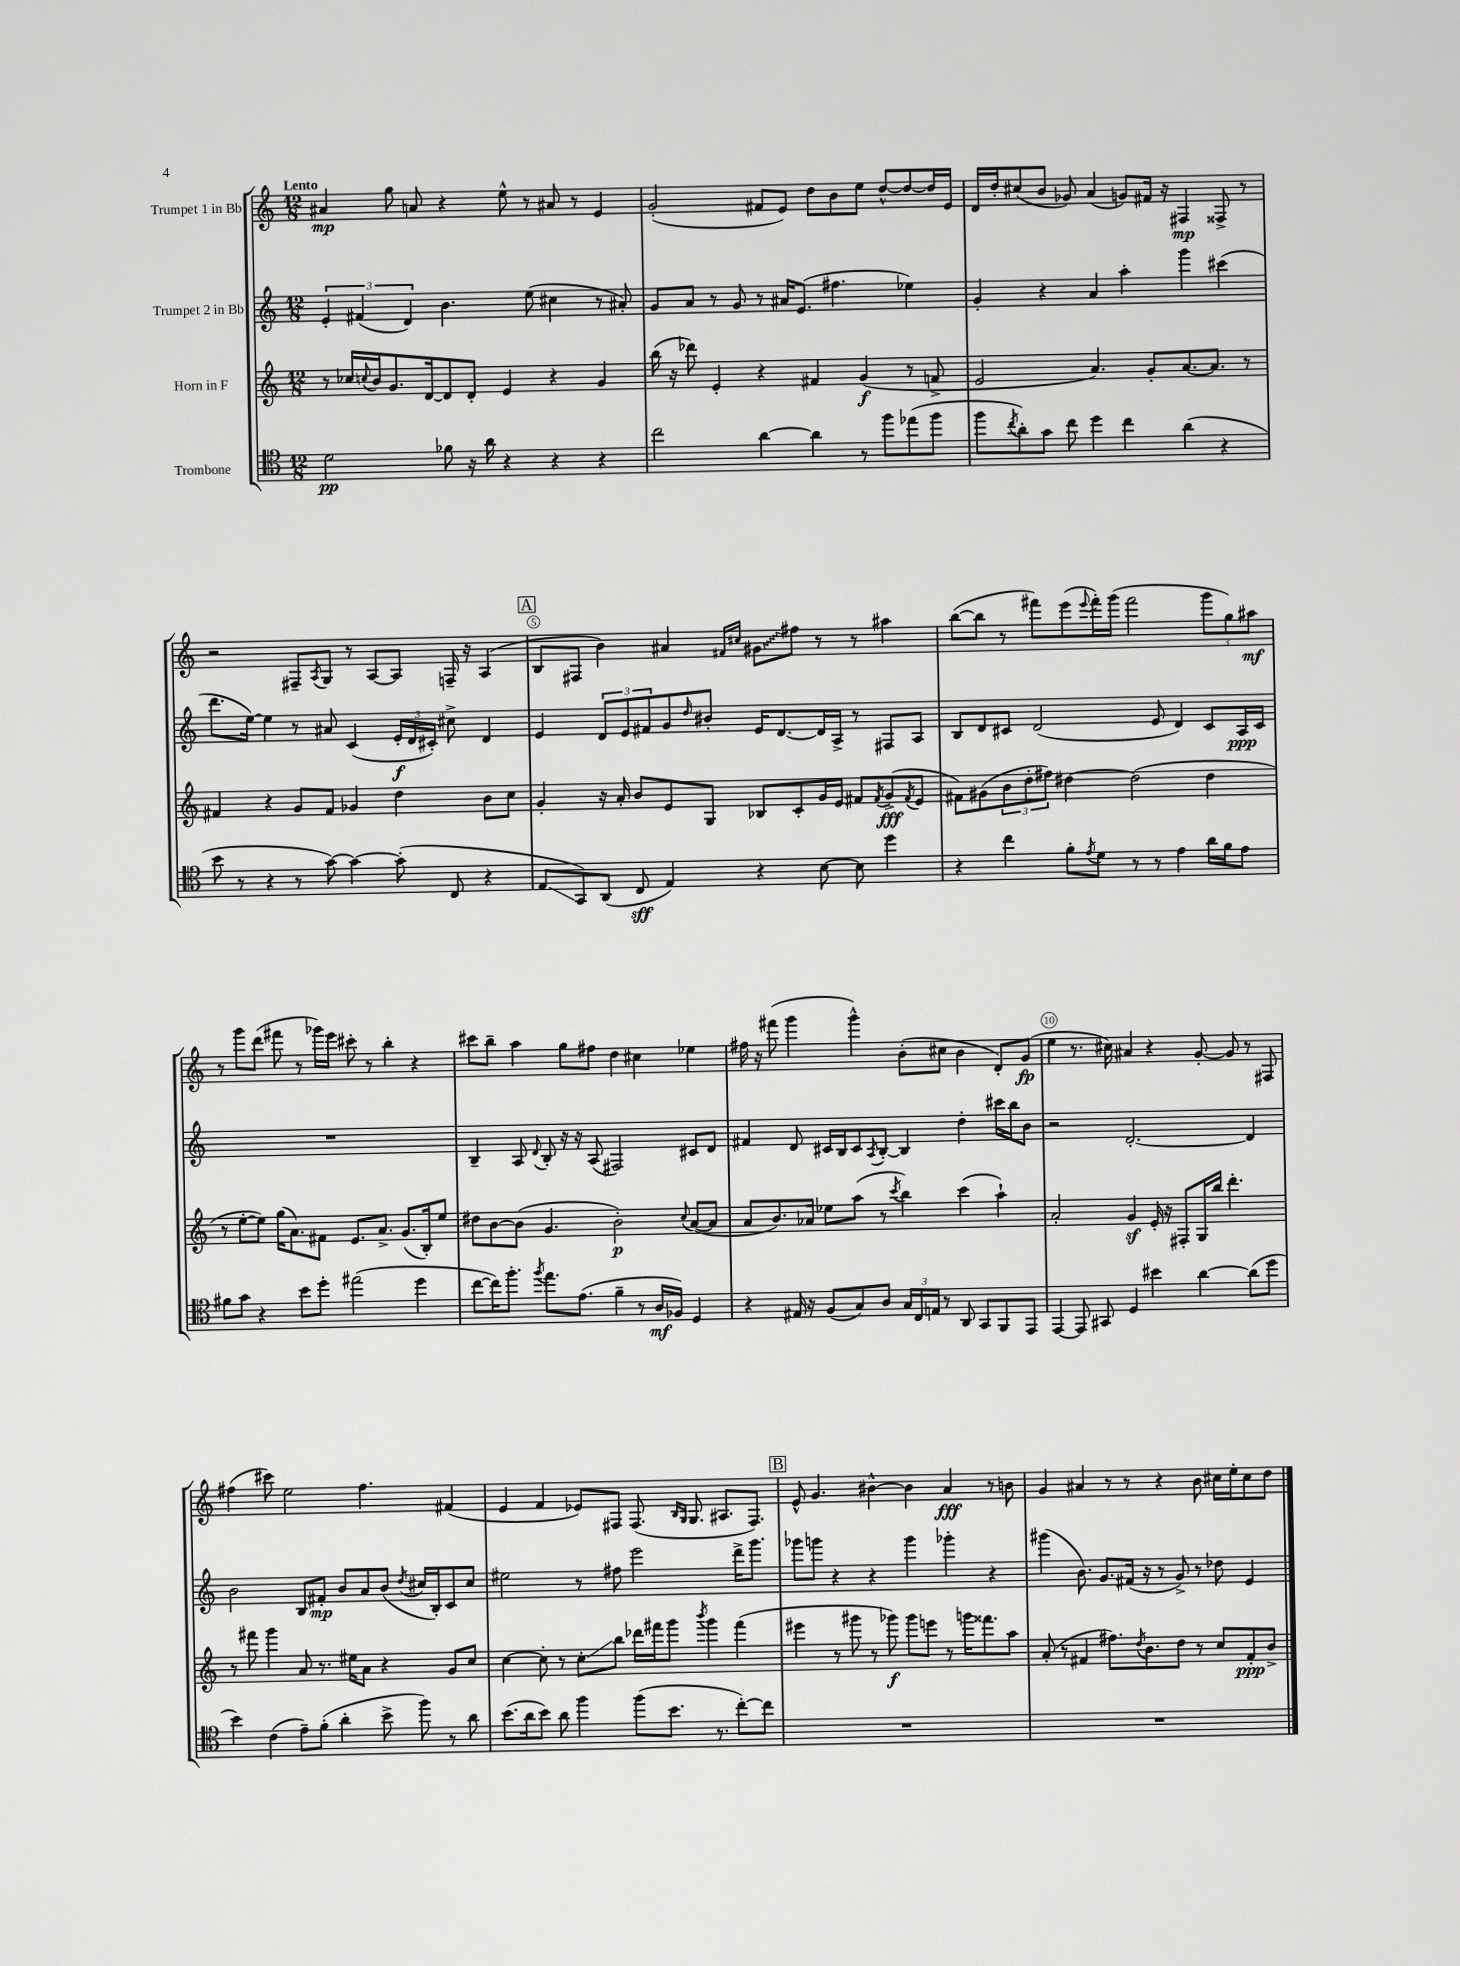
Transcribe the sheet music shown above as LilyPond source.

<<
\new StaffGroup <<
\new Staff = "s0" \with { instrumentName = "Trumpet 1 in Bb" } {
    \clef treble \key c \major \numericTimeSignature \time 12/8 \tempo "Lento"
    ais'4\mp g''8 a'8 r4 e''8-^ r8 ais'8 r8 e'4 |
    g'2-.( fis'8 e'8) d''8 b'8 e''8 d''8~-^ d''8~ d''16 e'16 |
    d'16 d''16-. cis''8( b'8 ges'8) a'4( g'8) fis'16 r16 fis4\mp fisis8-> r8 |
    r2 fis8-- \acciaccatura { a8 } g8 r8 a8~ a8 f16-- r16 a4( |
    \mark \markup { \box "A" } b8 fis8 b'4) ais'4 \grace { fis'16 cis''16 } \once \override Glissando.style = #'zigzag gis'8\glissando fis''8 r8 r8 ais''4 |
    b''8~( b''8 r8 fis'''8) e'''8( \appoggiatura { e'''8 } fis'''16-.) g'''16( fis'''2 \tuplet 3/2 { g'''8 g''8) ais''8\mf } |
    r8 g'''8 d'''8( fis'''8 r8 ges'''16) e'''16 cis'''8-. r8 b''4-. r4 |
    cis'''8 b''8-- a''4 g''8 fis''8 d''4 cis''4 ees''4 |
    fis''16 r16 fis'''8( g'''4 g'''4-^) b'8-.( cis''8 b'4 d'8-.) g'8\fp( |
    e''4 r8. cis''16) ais'4 r4 g'8~-. g'8 r8 fis8 |
    fis''4( cis'''8) e''2 fis''4. fis'4( |
    e'4 f'4 ees'8) fis8 fis8.( \grace { b16 g16 } g8. ais8. fis8.) |
    \mark \markup { \box "B" } e'8-^ g'4. bis'4~-^ bis'4 a'4\fff r8 b'8 |
    g'4 ais'4 r8 r8 r4 b'8 cis''16 e''16-. cis''8 d''8 \bar "|." |
}
\new Staff = "s1" \with { instrumentName = "Trumpet 2 in Bb" } {
    \clef treble \key c \major \numericTimeSignature \time 12/8
    \tuplet 3/2 { e'4-. fis'4( d'4) } b'4. e''8( cis''4 r8 ais'8-.) |
    g'8 a'8 r8 g'8 r8 ais'16 e'8.( fis''4. ees''4) |
    g'4-. r4 a'4 a''4-. g'''4 cis'''4( |
    d'''8. e''16~) e''4 r8 ais'8 c'4( \tuplet 3/2 { e'16-.\f d'16 cis'16-.) } cis''8-> d'4 |
    \mark \markup { \box "A" } e'4 \tuplet 3/2 { d'8 e'8 fis'8 } g'8 \grace { d''16 } bis'8-. e'16 d'8.~ d'16 a16-> r8 fis8 a8 |
    b8 d'8 cis'8 d'2( e'8 d'4) cis'8 a16\ppp cis'16 |
    R1. |
    b4-- a8 \appoggiatura { d'8 } b8-. r16 r16 a8( fis2) cis'8 d'8 |
    fis'4 d'8 cis'16 b16 cis'8 \acciaccatura { a8 } b8~-. b4 d''4-. cis'''16 b''16 b'8 |
    r2 d'2.~-. d'4 |
    b'2 b8 fis'8-.\mp b'8 a'8 b'8( \acciaccatura { d''8 } cis''16 b16-.) c'8 cis''8 |
    eis''2 r8 fis''8 e'''2 d'''16-> g'''8. |
    \mark \markup { \box "B" } ges'''8 g'''8 r4 r4 g'''4 ges'''4-. r4 |
    gis'''4( b'8.) g'8. fis'16( r16 r8 g'8->) r8 des''8 e'4 \bar "|." |
}
\new Staff = "s2" \with { instrumentName = "Horn in F" } {
    \clef treble \key c \major \numericTimeSignature \time 12/8
    r8 ces''16 \appoggiatura { c''8 } b'16 g'8. d'16~ d'8 d'8-. e'4 r4 g'4 |
    b''16( r16 des'''8) e'4-. r4 fis'4 g'4\f( r8 f'8-> |
    e'2 a'4.) g'8-. a'8.~ a'8. r8 |
    fis'4 r4 g'8 fis'8 ges'4 d''4 b'8 c''8 |
    \mark \markup { \box "A" } g'4-. r16 a'16-. b'8 e'8 g8 bes8 c'8-. g'16 e'16 fis'8 \acciaccatura { fis'8 } g'8->\fff( \acciaccatura { fis'8 } e'8 |
    fis'8) gis'8( \tuplet 3/2 { b'8 d''8-. fis''8) } dis''4~ dis''2( dis''4 |
    r8 e''8~-. e''8) g''16( a'8.) fis'8 e'8. a'8.-> g'8.( b16-.) e''8 |
    dis''8 b'8~ b'8( g'4. b'2-.\p) \appoggiatura { c''8 } a'8~( a'8 |
    a'8 b'8.) aes'16 ees''8 a''8( r8 \acciaccatura { c'''8 } b''4) c'''4( a''4-!) |
    a'2-. g'4\sf e'16-. r16 fis8-. g16 b''16 d'''4.-. |
    r8 fis'''8 g'''4 a'8 r8. eis''16 a'8 r4 g'8 c''8 |
    c''4~ c''8-. r8 c''8-.\glissando b''8 des'''16 fis'''16 g'''8 \acciaccatura { b'''8 } g'''4 fis'''4( |
    \mark \markup { \box "B" } eis'''4 r8 gis'''8 r8 ges'''8\f) ges'''8 e'''8 r8 g'''16 fisis'''8. a''8 |
    a'8-.( r8 fis'4 fis''8.) \acciaccatura { d''8 } b'8. d''8 r8 c''8 fis'8-.\ppp b'8-> \bar "|." |
}
\new Staff = "s3" \with { instrumentName = "Trombone" } {
    \clef tenor \key c \major \numericTimeSignature \time 12/8
    d'2\pp fes'8 r16 a'16 r4 r4 r4 |
    c''2 a'4~ a'4 r8 f''8 ees''8( f''8 |
    f''8 \acciaccatura { c''8 } a'8-.) g'8 c''8 d''4 c''4 a'4( r4 |
    b'8 r8 r4 r8 g'8~) g'4~ g'8-.( c8 r4 |
    \mark \markup { \box "A" } e8\glissando g,8) a,8( c8\sff e4) r4 b8~ b8 d''4 |
    r4 c''4 f'8-. \acciaccatura { e'8 } d'8 r8 r8 e'4 a'16 f'16 e'8 |
    fis'8 g'8 r4 b'8 d''8-. eis''2( d''4 |
    c''8~ c''16) f''8.-. \acciaccatura { f''8 } e''8. e'8.( f'4-- r8 a16\mf fes16) d4 |
    r4 eis16 r16 f8( g8) a8 \tuplet 3/2 { g16 c16 e16 } r8 a,8 g,8 f,8 e,8 |
    e,4~ e,8 gis,8 d4 bis'4 a'4~ a'8( d''8 |
    b'4) c'4( e'8--) f'8-.( a'4-. b'8-> f''8) r8 a'8 |
    b'8.( a'16 b'8) a'8 f''4 f''8( b'8. r8. c''8~-.) c''8 |
    \mark \markup { \box "B" } R1. |
    R1. \bar "|." |
}
>>
>>
\layout { \context { \Score \override BarNumber.break-visibility = ##(#f #t #t) barNumberVisibility = #(every-nth-bar-number-visible 5) \override BarNumber.stencil = #(make-stencil-circler 0.1 0.3 ly:text-interface::print) } }
